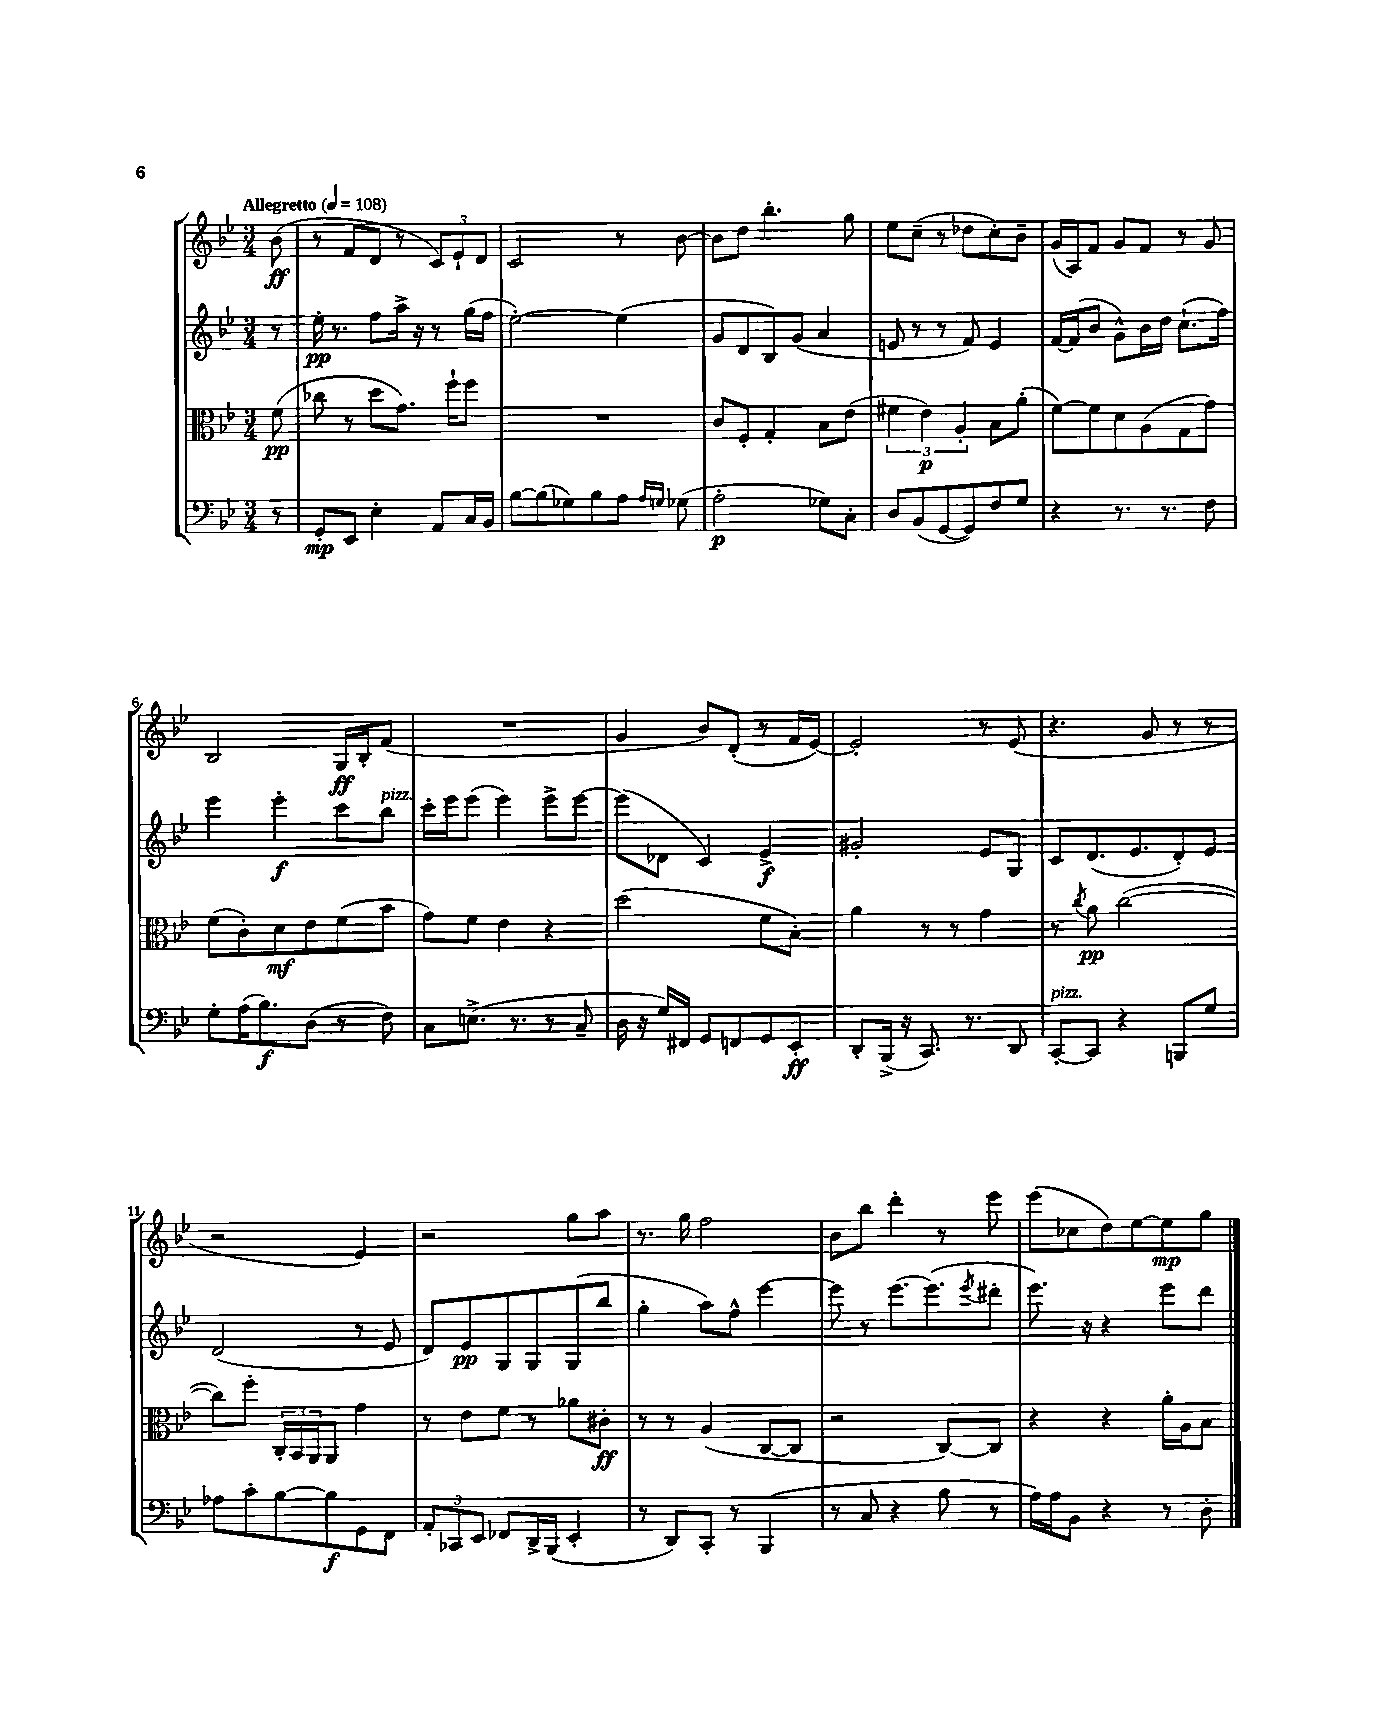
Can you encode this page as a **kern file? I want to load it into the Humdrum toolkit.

**kern	**kern	**kern	**kern
*staff4	*staff3	*staff2	*staff1
*clefF4	*clefC3	*clefG2	*clefG2
*k[b-e-]	*k[b-e-]	*k[b-e-]	*k[b-e-]
*M3/4	*M3/4	*M3/4	*M3/4
*MM108	*MM108	*MM108	*MM108
8r	(8f\	8r	(8b-\
=	=	=	=
8GG'/L	8cc-\	16ee-'\	8r
.	.	8.r	.
8EE-/J	8r	.	8f/L
4E-'\	8dd\L	8ff\L	8d/J
.	8.g\J)	16aa^\Jk	8r
.	.	16r	.
8AA/L	.	8r	12c/L)
.	16ff`\LK	.	.
.	.	.	12e-`/
16C/L	8ff\J	(16gg\LL	.
.	.	.	12d/J
16BB-/JJ	.	16ff\JJ	.
=	=	=	=
[8B-\L	2.r	[2ee-'\)	2c/
(8B-\]	.	.	.
8G-\)	.	.	.
8B-\	.	.	.
8A\J	.	(4ee-\]	8r
16qqA/LL	.	.	.
16qqG/JJ	.	.	.
(8G-\	.	.	[8b-\
=	=	=	=
2A'\	8c/L	8g/L	8b-\]L
.	8F'/J	8d/	8dd\J
.	4G'/	8B-/)	4.bb-'\
.	.	(8g/J	.
8G-\L)	8B-\L	4a/	.
8C'\J	(8e-\J	.	8gg\
=	=	=	=
8D/L	6f#\	8e/	8ee-\L
(8BB-/	.	8r	(8cc~\J
.	6e-\)	.	.
[8GG/	.	8r	8r
.	6A'/	.	.
8GG/])	.	8f/)	8dd-\L
8F/	8B-\L	4e/	8cc'\)
8G/J	(8a'\J	.	8b-~\J
=	=	=	=
4r	[8f\L)	[16f/LL	(16g/LL
.	.	(16f/]J	16A/J)
.	8f\]	8b-/J	8f/J
8.r	8d\	8g^^\L)	8g/L
.	(8A\	16b-\L	8f/J
8.r	.	16dd\JJ	.
.	8G\	(8.cc`\L	8r
8F\	8g\J)	.	8g/
.	.	16ff\Jk)	.
=	=	=	=
8G'\L	(8f\L	4eee-\	2B-/
(16A\K	8c'\)	.	.
8.B-\)	.	.	.
.	8d\	4eee-'\	.
(8D\J	8e-\	.	.
8r	(8f\	8ccc\L	16G/LL
.	.	.	16B-'/J
8F\)	8b-\J	8bb-\J	(8f/J
=	=	=	=
8C\L	8g\L)	16ccc'\LL	2.r
.	.	16eee-\J	.
(8.E^\J	8f\J	(8eee-\J	.
.	4e-\	4eee-\)	.
8.r	.	.	.
8r	4r	8eee-^\L	.
8C~/	.	[8eee-\J	.
=	=	=	=
16D\	(2dd\	(8eee-\]L	4g/
16r	.	.	.
16G/LL)	.	8d-\J	.
16FF#/JJ	.	.	.
8GG/L	.	4c/)	8b-/L)
8FF/	.	.	(8d'/J
8GG/	8f\L	4e-^/	8r
8EE-'/J	8B-'\J)	.	16f/LL
.	.	.	[16e-/JJ)
=	=	=	=
8DD'/L	4a\	2g#'/	2e-'/]
(16BBB-^/Jk	.	.	.
16r	.	.	.
8.CC/)	8r	.	.
.	8r	.	.
8.r	.	.	.
.	4g\	8e-/L	8r
8DD/	.	8G/J	(8e-/
=	=	=	=
[8CC'/L	8r	8c/L	4.r
.	8qcc/	.	.
8CC/]J	8a\	(8.d/	.
4r	([2cc\	.	.
.	.	8.e-/	.
.	.	.	8g/
8BBB/L	.	8d'/)	8r
8G/J	.	8e-/J	8r
=	=	=	=
8A-\L	8cc\]L)	(2d/	2r
8c'\	8ff'\J	.	.
[8B-\	24C'/LL	.	.
.	24BB-/	.	.
.	24AA/J	.	.
8B-\]	8AA/J	.	.
8GG\	4g\	8r	4e-/)
8FF\J	.	8e-/	.
=	=	=	=
12AA'/L	8r	8d/L)	2r
12CC-/	.	.	.
.	8e-\L	8e-/	.
12EE-/J	.	.	.
8FF-/L	8f\J	8G/	.
16DD^/L	8r	8G/	.
(16BBB-/JJ	.	.	.
4EE-'/	8a-\L	(8G/	8gg\L
.	8c#'\J	8bb-/J	8aa\J
=	=	=	=
8r	8r	4gg'\	8.r
8DD/L)	8r	.	.
.	.	.	16gg\
8CC'/J	(4A/	8aa\L)	2ff\
8r	.	8ff^^\J	.
(4BBB-/	[8C/L	[4eee-\	.
.	8C/]J	.	.
=	=	=	=
8r	2r	8eee-\]	8b-\L
8C/	.	8r	8bb-\J
4r	.	[8.eee-\L	4ddd'\
.	.	(8.eee-\]	.
8B-\	[8C/L)	.	8r
.	.	8qeee-/	.
8r	8C/]J	8ddd#'\J	8eee-\
=	=	=	=
16A\LL)	4r	8.eee-\)	(8eee-\L
16A\J	.	.	.
8BB-\J	.	.	8cc-\
.	.	16r	.
4r	4r	4r	8dd\)
.	.	.	[8ee-\
8r	16a'\LL	8eee-\L	8ee-\]
.	16A\J	.	.
8D'\	8B-\J	8ddd\J	8gg\J
==	==	==	==
*-	*-	*-	*-
